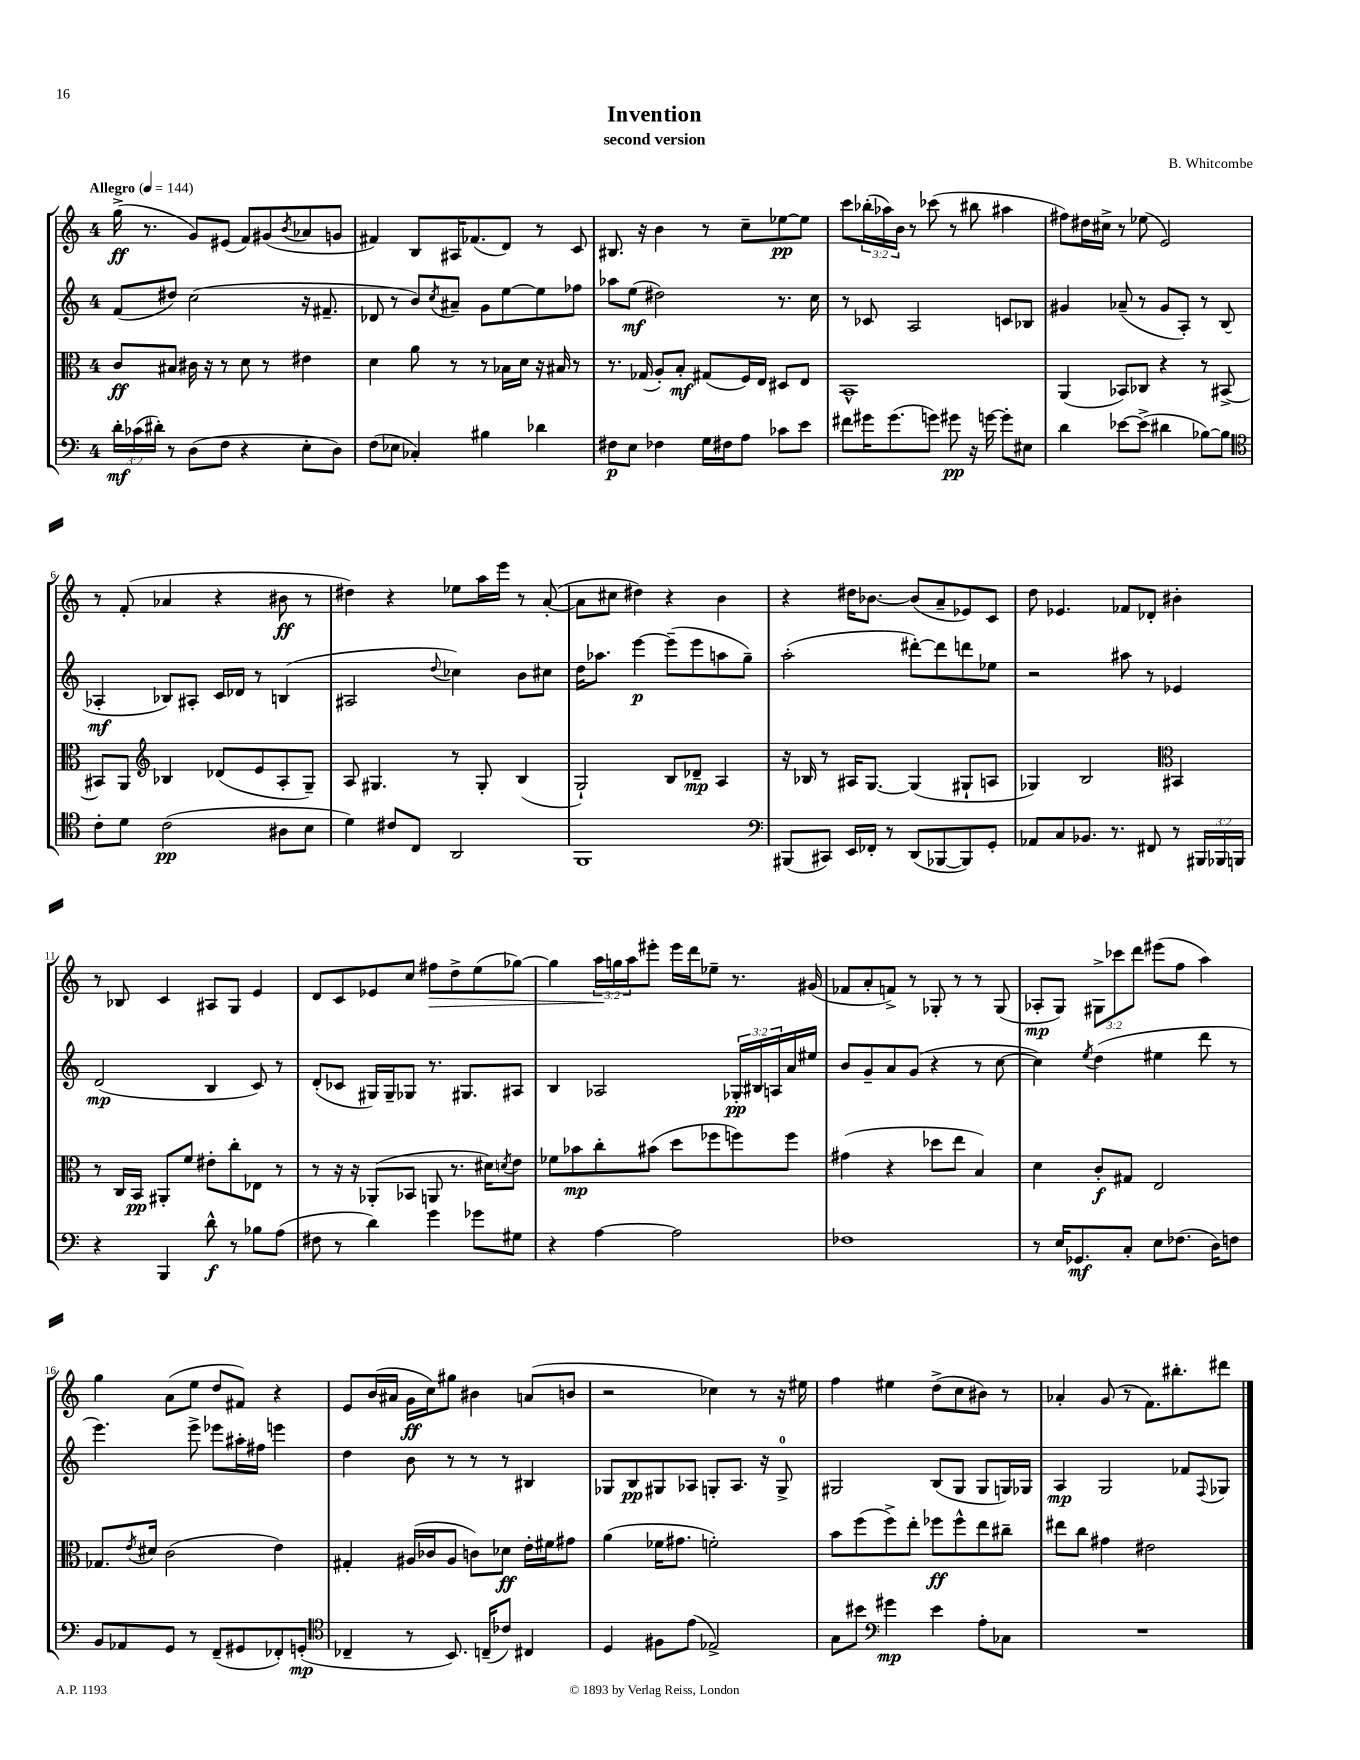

**kern	**kern	**kern	**kern
*staff4	*staff3	*staff2	*staff1
*clefF4	*clefC3	*clefG2	*clefG2
*k[]	*k[]	*k[]	*k[]
*M4/4	*M4/4	*M4/4	*M4/4
*MM144	*MM144	*MM144	*MM144
24d'\LL	8c/L	(8f/L	(16gg^\
(24c-\	.	.	.
.	.	.	8.r
24d#'\JJ)	.	.	.
8r	8B#/J	8dd#/J)	.
(8D\L	16c#\	(2cc\	8g/L)
.	16r	.	.
8F\J	8r	.	(8e#/J
4r	8d\	.	8f/L)
.	8r	.	(8g#/
.	.	.	8qb/
8E'\L	4e#\	16r	8a-/
.	.	8.f#~/	.
8D\J)	.	.	8g/J
=	=	=	=
(8F\L	4d\	8d-/	4f#/)
8E-\J	.	8r	.
4C-'/)	8a\	8b/L)	8B/L
.	.	8qcc/	.
.	8r	8a#~/J	16A#/K
.	.	.	(8.f-/
4B#\	8r	8g\L	.
.	16B-\LL	[8ee\	8d/J)
.	16d\JJ	.	.
4d-\	16r	8ee\]	8r
.	16B#/	.	.
.	8r	8ff-\J	8c/
=	=	=	=
8F#\L	8.r	8aa-\L	8.B#/
8E\J	.	(8ee\J	.
.	(16G-/	.	16r
4F-\	8A'/L)	2dd#\)	4b\
.	8B'/J	.	.
16G\LL	(8G#/L	.	8r
16F#\J	.	.	.
8A\J	16F/L)	.	8cc~\L
.	16E/JJ	.	.
8c-\L	8D#/L	8.r	[8ee-\
8e\J	8E/J	.	8ee-\]J
.	.	16cc\	.
=	=	=	=
8f#\L	1BB^^	8r	8ccc\L
16g#\K	.	8c-/	(24bb-'\L
.	.	.	24aa-\)
(8.g#\	.	.	.
.	.	.	24b\JJ
.	.	2A/	8r
8g\J)	.	.	(8ccc-\
8g#\	.	.	8r
16r	.	.	8bb#\
[16g\	.	.	.
8g'\]L	.	8c/L	4aa#\
8E#\J	.	8B-/J	.
=	=	=	=
4d\	(4AA/	4g#/	8ff#\L)
.	.	.	16dd#\L
.	.	.	16cc#^\JJ
[8e-\L	8BB-/L)	(8a-~/	8r
(8e-^\]J	8C-/J	8r	(8ee-\
4d#\	4r	8g#/L	2e/)
.	.	8A'/J)	.
[8B-\L)	8r	8r	.
8B-\]J	[8BB#^/	(8B/	.
=	=	=	=
*clefC4	*	*	*
8c'\L	8BB#/]L	4A-'/	8r
8d\J	8AA/J	.	(8f'/
*	*clefG2	*	*
(2c\	4B-/	8B-/L)	4a-/
.	.	8A#'/J	.
.	(8d-/L	16c/LL	4r
.	.	16d-/JJ	.
.	8e/	8r	.
8A#\L	8A'/	(4B/	8b#\
8B\J	8G~/J)	.	8r
=	=	=	=
4d\)	8A/	2A#/	4dd#\)
.	4.G#/	.	.
8c#/L	.	.	4r
8C/J	.	.	.
.	.	8qqdd/	.
2AA/	8r	4cc-\)	8ee-\L
.	8G#'/	.	16aa\L
.	.	.	16eee\JJ
.	(4B/	8b\L	8r
.	.	8cc#\J	([8a'/
=	=	=	=
1FF	2G`/)	16dd\LK	8a\]L
.	.	8.aa-\J	.
.	.	.	8cc#\J
.	.	[4eee\	4dd#\)
.	8B/L	(8eee~\]L	4r
.	8d-~/J	8eee\	.
.	4A/	8aa\	4b\
.	.	8gg~\J)	.
=	=	=	=
*clefF4	*	*	*
(8BBB#/L	16r	(2aa'\	4r
.	16B-/	.	.
8CC#/J)	8r	.	.
16EE/LL	16A#/LK	.	16dd#\LK
16FF-'/JJ	[8.G/J	.	[8.b-\J
8r	.	.	.
(8DD/L	(4G/]	[8ddd#'\L)	(8b-/]L
[8BBB-/	.	8ddd#\]	8a~/
8BBB-/])	8G#`/L	8ddd\	8e-/)
8GG'/J	8A/J	8ee-\J	8c/J
=	=	=	=
8AA-/L	4G-/)	2r	8dd\
8C/	.	.	4.e-/
8.BB-/J	2B/	.	.
8.r	.	.	.
.	.	8aa#\	8f-/L
8FF#/	.	8r	8d-'/J
*	*clefC3	*	*
8r	4BB#/	4e-/	4b#'\
24BBB#/LL	.	.	.
24BBB-/	.	.	.
24BBB/JJ	.	.	.
=	=	=	=
4r	8r	(2d/	8r
.	16C/LL	.	8B-/
.	16BB/JJ	.	.
4BBB/	8AA#'/L	.	4c/
.	8f/J	.	.
8d^^\	8e#'\L	4B/	8A#/L
8r	8cc'\	.	8G/J
8B-\L	8E-\J	8c/)	4e/
(8A\J	8r	8r	.
=	=	=	=
8F#\	8r	(8d'/L	8d/L
8r	16r	8c-/J	8c/
.	16r	.	.
4d\)	(8AA-'/L	16G#/LL)	8e-/
.	.	16G#~/J	.
.	8BB-/J	8G-/J	8cc/J
4g\	8AA/	8.r	8ff#\L
.	8.r	.	8dd^\
.	.	8.G#/L	.
8g-\L	.	.	(8ee\
.	16d#\LK)	.	.
.	8qd/	.	.
8G#\J	8e\J	8A#/J	[8gg-\J)
=	=	=	=
4r	8f-\L	4B/	4gg-\]
.	8b-\	.	.
[4A\	8cc'\	2A-/	24aa\LL
.	.	.	24gg\
.	.	.	24aa\J
.	(8b#\J	.	8eee#'\J
2A\]	8dd\L	.	16eee#\LL
.	.	.	16ddd\J
.	8ff-\	.	8ee-~\J
.	8ff\)	24G-'/LL	8.r
.	.	24B#/	.
.	.	24A/	.
.	8ff\J	16a/	.
.	.	16ee#/JJ	(16g#/
=	=	=	=
1F-	(4g#\	8b/L	8f-/L
.	.	8g~/	8a'/
.	4r	8a/	8f^/J)
.	.	(8g/J	8r
.	8dd-\L	4r	8G-'/
.	8ee\J	.	8r
.	4B/)	8r	8r
.	.	[8cc\	(8G-/
=	=	=	=
8r	4d\	4cc\])	8A-'/L
16E/LK	.	.	8G/J)
8.GG-/	.	.	.
.	.	8qee/	.
.	8c'/L	(4dd\	12G#^\L
.	.	.	12ccc-\
8C'/J	8G#/J	.	.
.	.	.	12ddd\J
8E\L	2E/	4ee#\	(8eee#\L
(8.F-\J	.	.	8ff\J
.	.	8ddd\	4aa\)
16D\LK)	.	.	.
8F\J	.	8r	.
=	=	=	=
8BB/L	8.G-/L	4.eee\)	4gg\
8AA-/	.	.	.
.	8qe/	.	.
.	16d#/Jk	.	.
8GG/J	(2c\	.	(8a\L
8r	.	8eee^\	8ee\J
(8FF~/L	.	8eee-\L	8dd/L
8GG#/	.	16aa#'\L	8f#/J)
.	.	16ff#\JJ	.
8FF-'/)	4e\)	4eee\	4r
(8GG'/J	.	.	.
=	=	=	=
*clefC4	*	*	*
4C-~/	4G#'/	4dd\	8e/L
.	.	.	(16b/L
.	.	.	16a#/JJ
8r	(16A#/LL	8b\	16g\LL
.	16c-/J	.	16cc\J)
8.BB/)	8A#/J	8r	8gg#\J
.	8c\L)	8r	4b#\
(16C~/LK	.	.	.
8c-/J)	8d-\J	8r	.
4C#/	16e'\LL	4B#/	(8a/L
.	16f#\J	.	.
.	8g#\J	.	8b/J
=	=	=	=
4D/	(4a\	8G-/L	2r
.	.	8B/	.
8F#\L	16f-\LK	8G#/	.
.	8.g#\J	.	.
(8e\J	.	8A-/J	.
2E-^/)	2f'\)	8G'/L	4cc-\)
.	.	8.A-/J	.
.	.	.	8r
.	.	16r	.
.	.	8G^/	16r
.	.	.	16ee#\
=	=	=	=
8G\L	8b\L	2G#/	4ff\
8b#\J	(8ff\	.	.
*clefF4	*	*	*
4g#\	8ff^\)	.	4ee#\
.	8ee'\J	.	.
4e\	8ff-\L	(8B/L	(8dd^\L
.	8ff-^^\	8G#/J	8cc\
8A'\L	8ee\	8G#/L	8b#\J)
8C-\J	8cc#~\J	16G/L)	8r
.	.	16G-/JJ	.
=	=	=	=
1r	8ee#\L	4A/	4a-'/
.	8cc\J	.	.
.	4g#\	2G/	(8g/
.	.	.	8r
.	2e#\	.	8.f\L)
.	.	.	8.bb#'\
.	.	8f-/L	.
.	.	8qqF/	.
.	.	8G-/J	8ddd#\J
==	==	==	==
*-	*-	*-	*-
